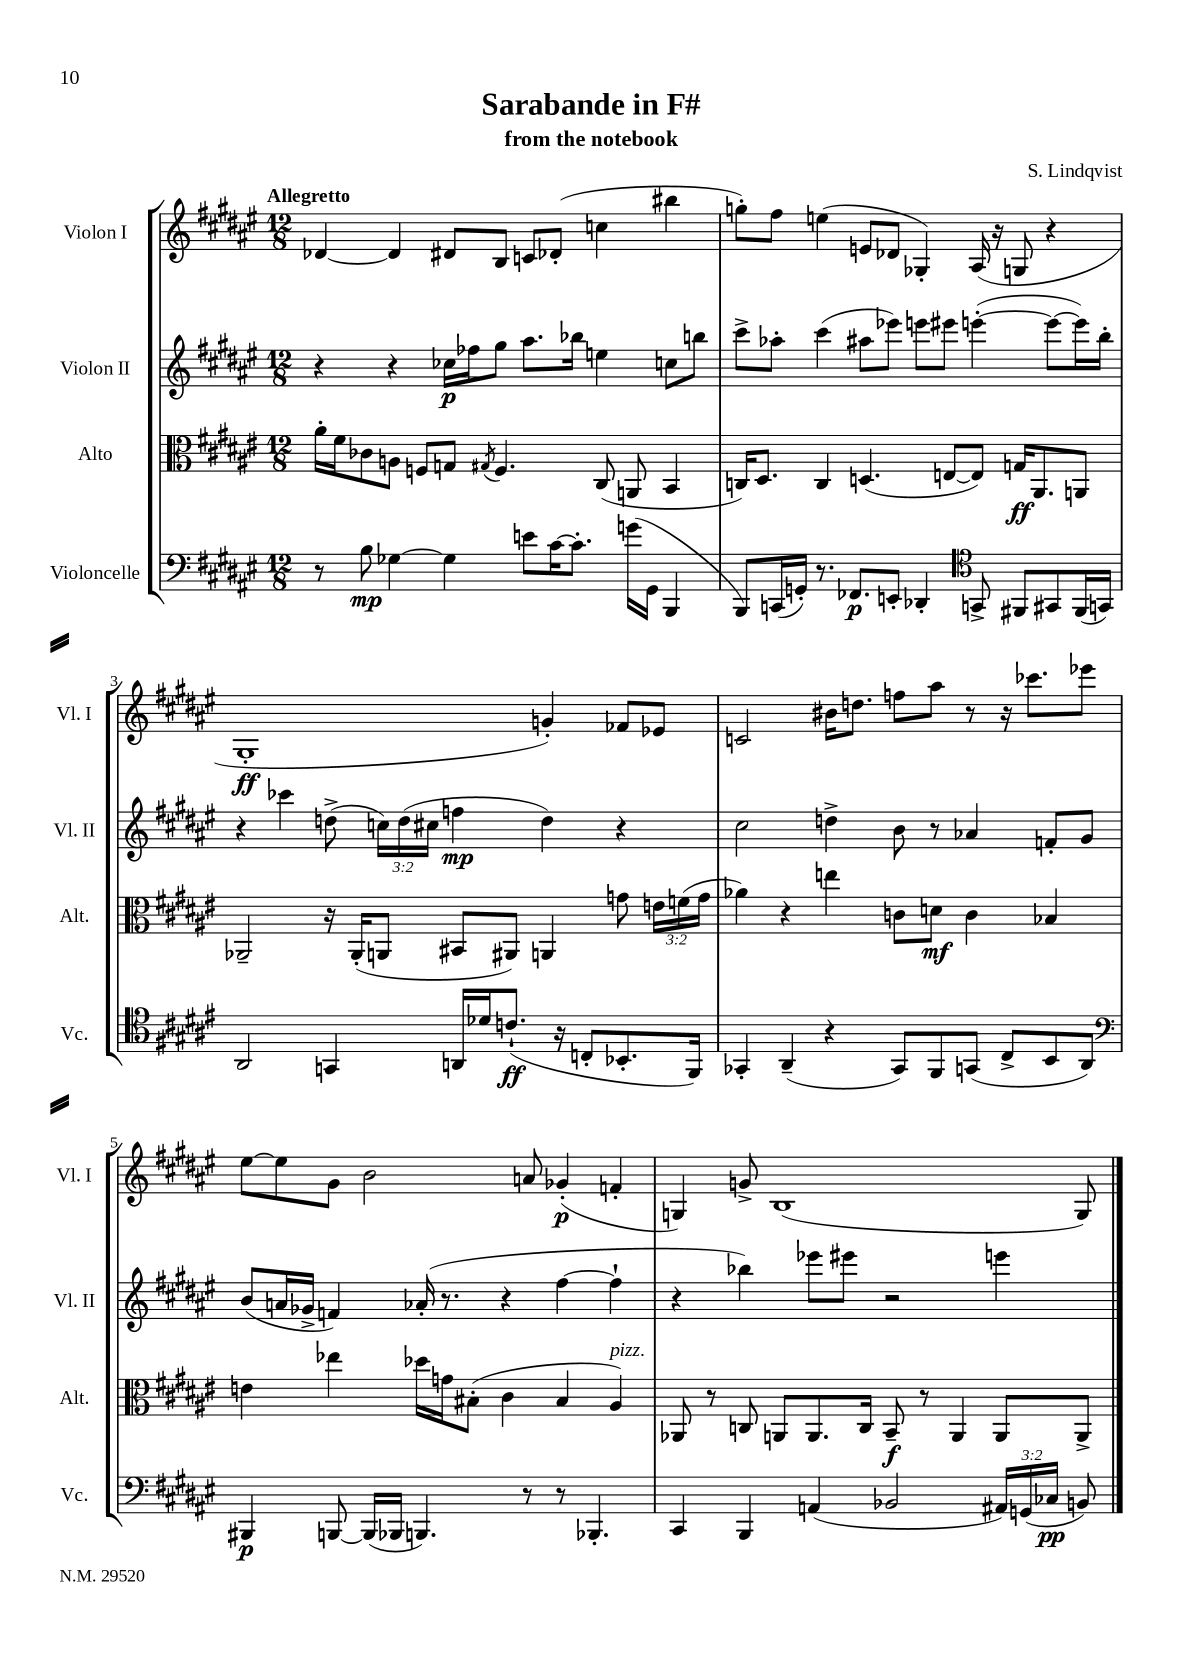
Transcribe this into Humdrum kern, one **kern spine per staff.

**kern	**dynam	**kern	**dynam	**kern	**dynam	**kern	**dynam
*part4	*part4	*part3	*part3	*part2	*part2	*part1	*part1
*staff4	*staff4	*staff3	*staff3	*staff2	*staff2	*staff1	*staff1
*I"Violoncelle	*	*I"Alto	*	*I"Violon II	*	*I"Violon I	*
*I'Vc.	*	*I'Alt.	*	*I'Vl. II	*	*I'Vl. I	*
*clefF4	*	*clefC3	*	*clefG2	*	*clefG2	*
*k[f#c#g#d#a#e#]	*	*k[f#c#g#d#a#e#]	*	*k[f#c#g#d#a#e#]	*	*k[f#c#g#d#a#e#]	*
*M12/8	*	*M12/8	*	*M12/8	*	*M12/8	*
=1	=1	=1	=1	=1	=1	=1	=1
!	!	!	!	!	!	!LO:TX:a:B:t=Allegretto	!
8r	.	16a#'\LL	.	4r	.	[4d-X/	.
.	.	16f#\J	.	.	.	.	.
8B\	mp	8c-X\	.	.	.	.	.
[4G-X\	.	8An\J	.	4r	.	4d-/]	.
.	.	8Fn/L	.	.	.	.	.
4G-\]	.	8Gn/J	.	16cc-X\LL	p	8d#X/L	.
.	.	.	.	16ff-X\J	.	.	.
.	.	8qG#X/	.	.	.	.	.
.	.	4.F/	.	8gg#\J	.	8B/J	.
8en\L	.	.	.	8.aa#\L	.	8cn/L	.
[16c#\K	.	.	.	.	.	(8d-X'/J	.
8.c#'\J]	.	.	.	16bb-X\Jk	.	.	.
.	.	(8C#/	.	4een\	.	4ccn\	.
(16gn\LL	.	8AAn/	.	.	.	.	.
16GG#\JJ	.	.	.	.	.	.	.
4BBB/	.	4BB/	.	8ccn\L	.	4bb#X\	.
.	.	.	.	8bbn\J	.	.	.
=2	=2	=2	=2	=2	=2	=2	=2
8BBB/L)	.	16Cn/KL)	.	8ccc#^\L	.	8ggn'\L)	.
.	.	8.D#/J	.	.	.	.	.
(16CCn/L	.	.	.	8aa-X'\J	.	8ff#\J	.
16GGn'/JJ)	.	.	.	.	.	.	.
8.r	.	4C/	.	(4ccc#\	.	(4een\	.
8.FF-X/L	p	.	.	.	.	.	.
.	.	(4.Dn/	.	8aa#X\L	.	8en/L	.
8EEn'/J	.	.	.	8eee-X\J)	.	8d-X/J	.
4DD-X'/	.	.	.	8eeen\L	.	4G-X'/)	.
.	.	[8En/L	.	8eee#X\J	.	.	.
*clefC4	*	*	*	*	*	*	*
8GGn^/	.	8E/J])	.	([4eeen'\	.	(16A#/	.
.	.	.	.	.	.	16r	.
8FF#X/L	.	16Gn/KL	ff	.	.	8Gn/	.
.	.	8.AA#/	.	.	.	.	.
8GG#X/	.	.	.	8eee\L_	.	4r	.
(16FF#/L	.	8AAn/J	.	16eee\L])	.	.	.
16GGn/JJ)	.	.	.	16bb'\JJ	.	.	.
!!LO:LB:g=z
=3	=3	=3	=3	=3	=3	=3	=3
2AA#/	.	2AA-X~/	.	4r	.	1G#'	ff
.	.	.	.	4ccc-X\	.	.	.
4GGn/	.	16r	.	(8ddn^\	.	.	.
.	.	(16AA-'/KL	.	.	.	.	.
.	.	8AAn/J	.	24ccn\LL)	.	.	.
.	.	.	.	(24dd\	.	.	.
.	.	.	.	24cc#X\JJ	.	.	.
16AAn/LL	.	8BB#X/L	.	4ffn\	mp	.	.
16d-X/J	.	.	.	.	.	.	.
(8.cn`/J	ff	8AA#X/J)	.	.	.	.	.
.	.	4AAn/	.	4dd\)	.	4gn'/)	.
16r	.	.	.	.	.	.	.
8Cn'/L	.	.	.	.	.	.	.
8.BB-X'/	.	8gn\	.	4r	.	8f-X/L	.
.	.	24en\LL	.	.	.	8e-X/J	.
.	.	(24fn\	.	.	.	.	.
16FF#/Jk)	.	.	.	.	.	.	.
.	.	24g\JJ	.	.	.	.	.
=4	=4	=4	=4	=4	=4	=4	=4
4GG-X'/	.	4a-X\)	.	2cc#\	.	2cn/	.
(4AA#~/	.	4r	.	.	.	.	.
4r	.	4een\	.	4ddn^\	.	16b#X\KL	.
.	.	.	.	.	.	8.ddn\J	.
8GG-/L)	.	8cn\L	.	8b\	.	8ffn\L	.
8FF#/	.	8dn\J	mf	8r	.	8aa#\J	.
(8GGn/J	.	4c\	.	4a-X/	.	8r	.
8C#^/L	.	.	.	.	.	16r	.
.	.	.	.	.	.	8.ccc-X\L	.
8BB/	.	4B-X/	.	8fn'/L	.	.	.
8AA#/J)	.	.	.	8g#/J	.	8eee-X\J	.
!!LO:LB:g=z
=5	=5	=5	=5	=5	=5	=5	=5
*clefF4	*	*	*	*	*	*	*
4BBB#X/	p	4en\	.	(8b/L	.	[8ee#\L	.
.	.	.	.	16an/L	.	8ee#\]	.
.	.	.	.	16g-X^/JJ	.	.	.
[8BBBn/	.	4ee-X\	.	4fn/)	.	8g#\J	.
(16BBB/LL]	.	.	.	.	.	2b\	.
16BBB-X/JJ	.	.	.	.	.	.	.
4.BBBn/)	.	16dd-X\LL	.	(16a-X'/	.	.	.
.	.	16gn\J	.	8.r	.	.	.
.	.	(8B#X'\J	.	.	.	.	.
.	.	4c#\	.	4r	.	.	.
8r	.	.	.	.	.	8an/	.
8r	.	4B#/	.	[4ff#\	.	(4g-X'/	p
4.BBB-X'/	.	.	.	.	.	.	.
!	!	!LO:TX:a:i:t=pizz.	!	!	!	!	!
.	.	4A#/)	.	4ff#`\]	.	4fn'/	.
=6	=6	=6	=6	=6	=6	=6	=6
4CC#/	.	8AA-X/	.	4r	.	4Gn/)	.
.	.	8r	.	.	.	.	.
4BBB/	.	8Cn/	.	4bb-X\)	.	8gn^/	.
.	.	8AAn/L	.	.	.	(1B	.
(4AAn/	.	8.AA/	.	8eee-X\L	.	.	.
.	.	.	.	8eee#X\J	.	.	.
.	.	16C/Jk	.	.	.	.	.
2BB-X/	.	8BB~/	f	2r	.	.	.
.	.	8r	.	.	.	.	.
.	.	4AA/	.	.	.	.	.
24AA#X/LL)	.	8AA/L	.	4eeen\	.	.	.
(24GGn/	.	.	.	.	.	.	.
24C-X/JJ	pp	.	.	.	.	.	.
8BBn/)	.	8AA^/J	.	.	.	8G/)	.
==	==	==	==	==	==	==	==
*-	*-	*-	*-	*-	*-	*-	*-
